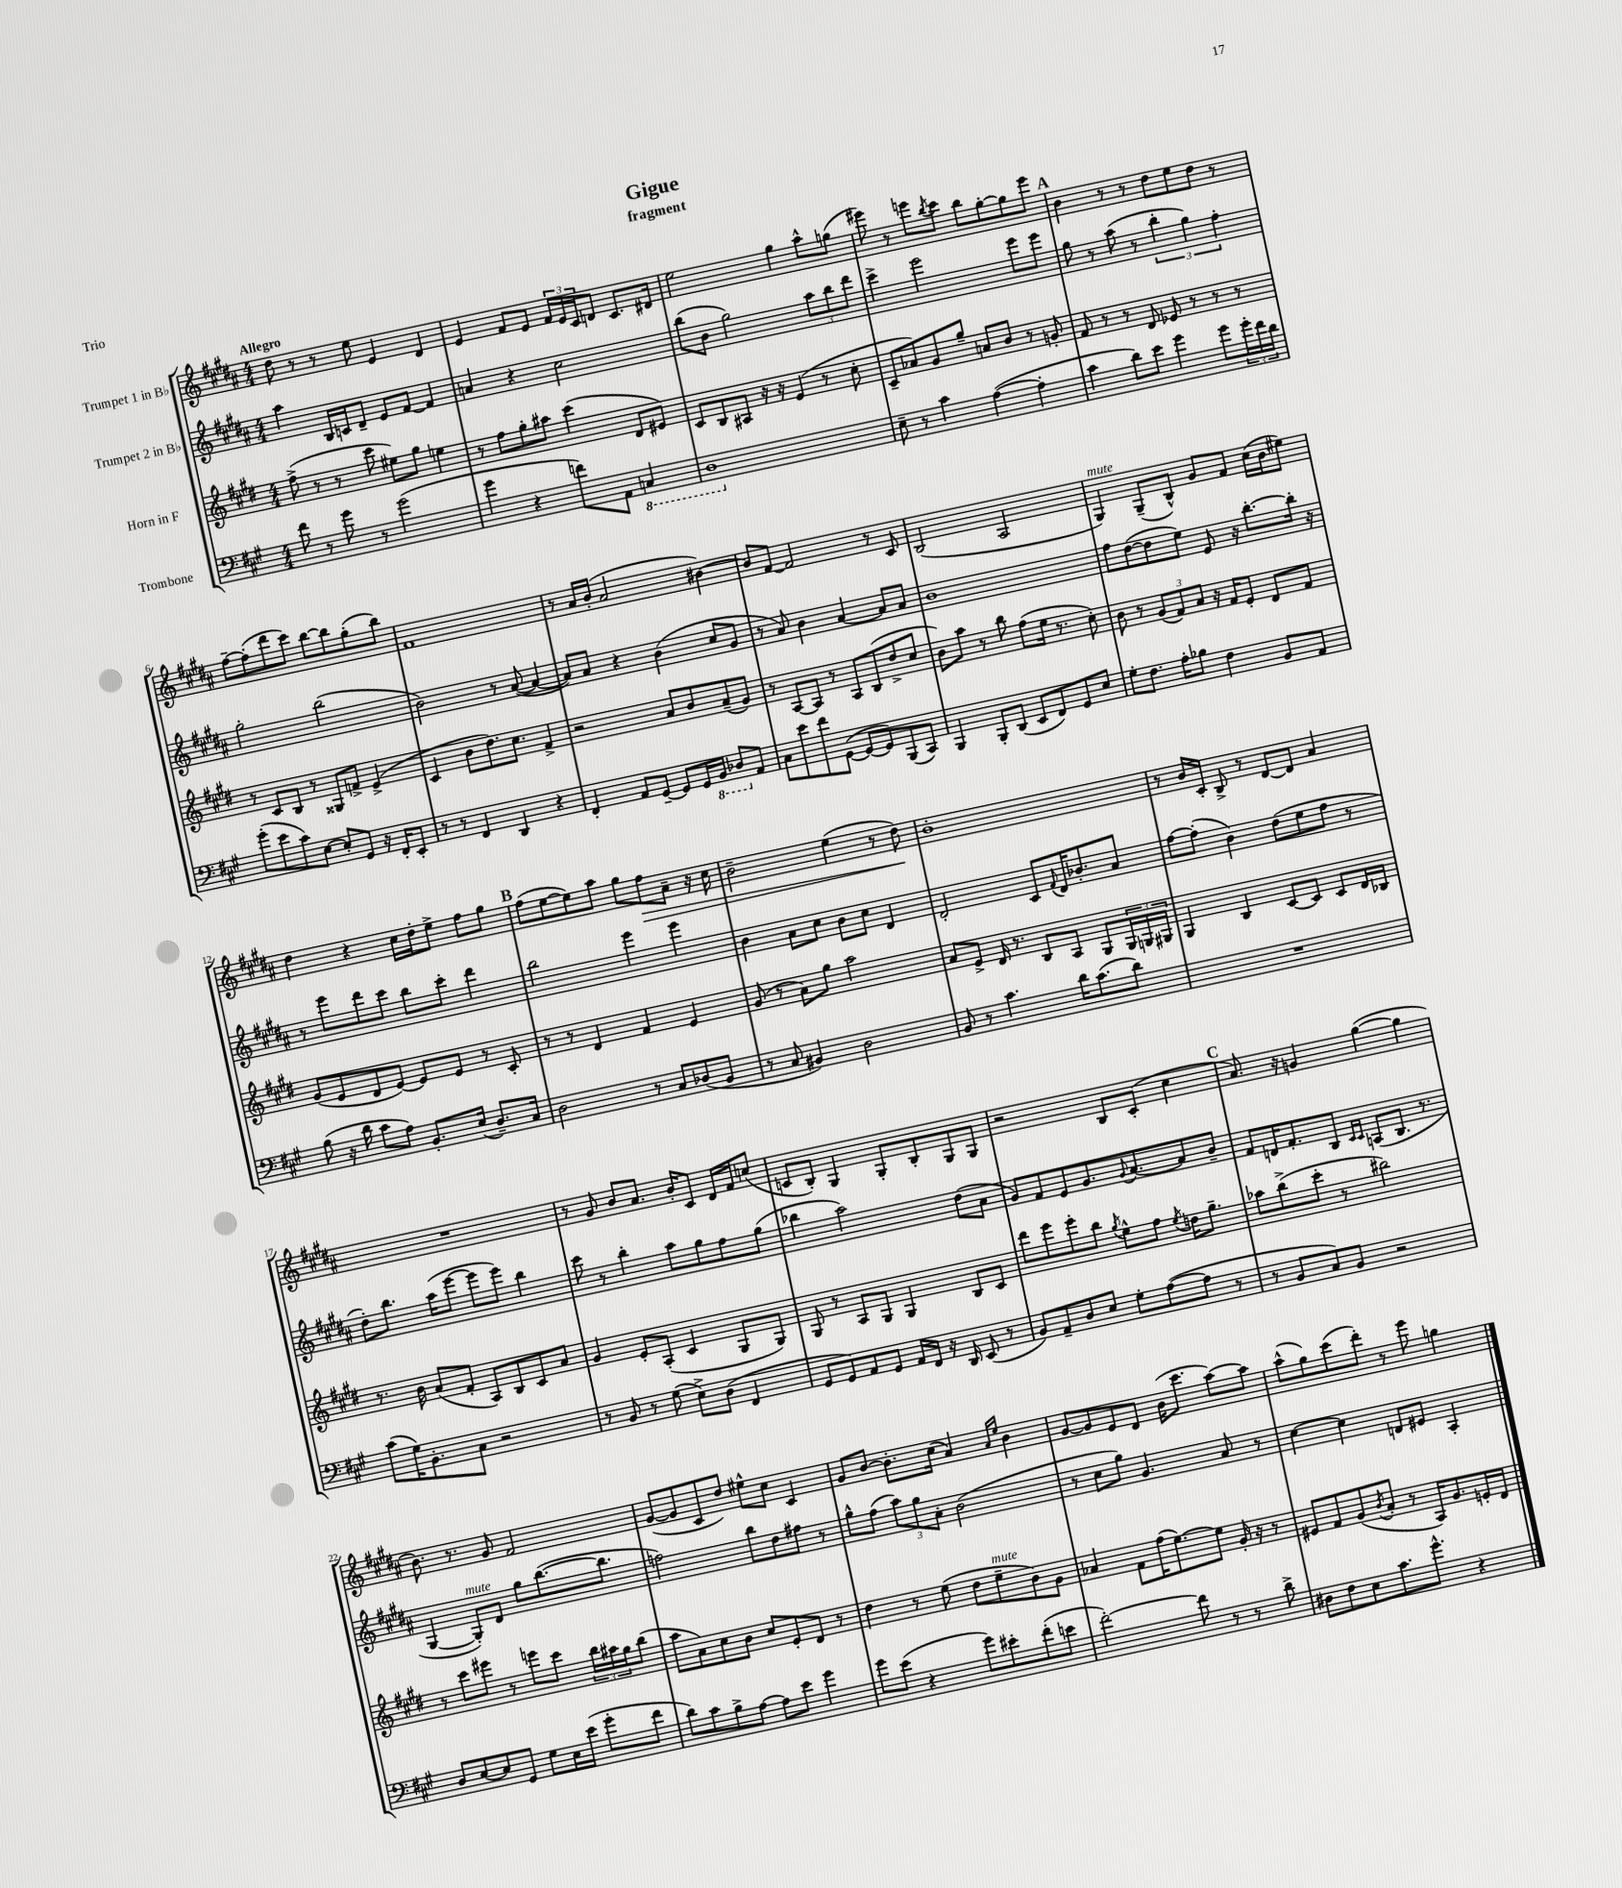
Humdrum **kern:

**kern	**kern	**kern	**kern	**dynam
*part4	*part3	*part2	*part1	*part1
*staff4	*staff3	*staff2	*staff1	*staff1
*I"Trombone	*I"Horn in F	*I"Trumpet 2 in B♭	*I"Trumpet 1 in B♭	*
*clefF4	*clefG2	*clefG2	*clefG2	*
*k[f#c#g#]	*k[f#c#g#d#]	*k[f#c#g#d#a#]	*k[f#c#g#d#a#]	*
*M4/4	*M4/4	*M4/4	*M4/4	*
=1	=1	=1	=1	=1
!	!	!	!LO:TX:a:B:t=Allegro	!
8f#\	(8ff#^\	4aa#\	8dd#\	.
8r	8r	.	8r	.
8g#\	8r	16B/LL	8r	.
.	.	16cn/J	.	.
8r	8ccc#\	8d#~/J	8ee\	.
(2g#\	8ee#X\L)	8e/L	4e/	.
.	8gg#\J	[8f#/J	.	.
.	4een\	4f#/]	4d#/	.
=2	=2	=2	=2	=2
4g#\	8r	4an/	4e/	.
.	8ff#\L	.	.	.
4r	8gg#'\	4r	8f#/L	.
.	8aa#X\J	.	8e/J	.
8fn\L)	(4ccc#\	2cc#\	24f#/LL	.
.	.	.	24e/	.
.	.	.	24c#/J	.
8AA\J	.	.	8dn/J	.
*8ba	*	*	*	*
4CCn/	8d#/L	.	8.c#/L	.
.	8e#X/J)	.	.	.
.	.	.	16d#X/Jk	.
=3	=3	=3	=3	=3
1DD	8c#/L	(8bb\L	2ee\	.
.	8B/	8b\J	.	.
.	8A#X/J	2gg#\)	.	.
.	16r	.	.	.
.	16r	.	.	.
.	(4e/	.	4gg#\	.
.	8r	12aa#\L	8aa#^^\L	.
.	.	12bb\	.	.
.	8cc#'\	.	(8ggn\J	.
.	.	12ddd#\J	.	.
=4	=4	=4	=4	=4
*X8ba	*	*	*	*
8E~\	8c#~/L	4ccc#^\	8eee#X\)	.
8r	8a-X/)	.	8r	.
4c#\	8g#/	2eee\	8eeen\L	.
.	.	.	8qbb/	.
.	8gg#~/J	.	8ccc#\J	.
([4A\	8an/L	.	8bb\L	.
.	8b/J	.	[8gg#'\	.
4A'\]	8r	8eee\L	8gg#\]	.
.	8gn'/	8eee\J	8eee\J	.
!!LO:REH:place=s1:t=A
=5	=5	=5	=5	=5
4c#\	8f#/	8gg#\	4b\	.
.	8r	8r	.	.
8d\L)	8r	(8aa#\	8r	.
8e\J	8d#/	8r	8r	.
4g#\	8e-X/	6bb'\	8dd#\L	.
.	8r	.	8ee\	.
.	.	6gg#\)	.	.
8g#\L	8r	.	8dd#\J	.
.	.	6ff#'\	.	.
24g#'\L	8r	.	8r	.
24f#\	.	.	.	.
24d\JJ	.	.	.	.
!!LO:LB:g=z
=6	=6	=6	=6	=6
(8g#'\L	8r	2gg#'\	[8ff#~\L	.
8e\	8c#/L	.	(8ff#'\]	.
8c#\)	8B/J	.	8ddd#\	.
[8E\J	8r	.	8ccc#\J)	.
8E'/L]	8G##X/L	(2bb\	[8bb\L	.
8GG#/J	8fn^/J	.	8bb\]	.
16r	(4e^/	.	(8gg#'\	.
16FF#'/KL	.	.	.	.
8EE'/J	.	.	8bb\J)	.
=7	=7	=7	=7	=7
8r	4c#/	2b\)	1f#	.
8r	.	.	.	.
4FF#/	8b\L	.	.	.
.	8.dd#\)	.	.	.
4DD/	.	8r	.	.
.	8.cc#\J	.	.	.
.	.	([8a#/	.	.
4r	4f#^/	4a#/_	.	.
=8	=8	=8	=8	=8
4FF#'/	2r	8a#/L])	8r	.
.	.	8a#/J	16a#/LL	.
.	.	.	(16b'/JJ	.
8AA/L	.	4r	2a#/	.
[8GG#~/J	.	.	.	.
8GG#/L]	8a/L	(4b\	.	.
16GG#/L	8b/	.	.	.
*8ba	*	*	*	*
16BBB/JJ	.	.	.	.
8DD-X/L	(8a~/	8cc#/L	[4b#X\)	.
*X8ba	*	*	*	*
8AA/J	8g#/J)	8g#/J	.	.
=9	=9	=9	=9	=9
8C#\L	8r	8r	8b#/L]	.
8e\	[8A/L	8a#/)	[8f#/J	.
8f#\	8A/J]	4b\	2f#/]	.
([8GG#\J	8r	.	.	.
8GG#/L_	8A/L	[4a#/	.	.
8GG#/])	(8B/	.	.	.
(8BBB/	8dd#^/	8a#/L]	8r	.
8CC#/J)	8cc#/J	8a#/J	8c#/	.
=10	=10	=10	=10	=10
4BBB/	8b\L)	1b	(2B/	.
.	8aa\J	.	.	.
8BBB'/L	8r	.	.	.
(8DD/J	8bb\	.	.	.
8EE/L	(8ff#\L	.	2A#/	.
8FF#/)	16ee\Jk	.	.	.
.	8.r	.	.	.
8GG#/	.	.	.	.
8E/J	8cc#'\)	.	.	.
=11	=11	=11	=11	=11
!	!	!	!LO:TX:a:i:t=mute	!
8G#'\L	8b\	8ff#\L	4G#/)	.
8.F#\J	8r	([8dd#\	.	.
.	(12g#/L	8dd#\]	(8G#~/L	.
16A'\KL	.	.	.	.
.	12f#/)	.	.	.
8B-X\J	.	8ee\J)	8B^^/J)	.
.	12a/J	.	.	.
4F#\	16r	8e/	8g#/L	.
.	16f#/KL	.	.	.
.	8e'/J	16r	8f#/J	.
.	.	[8.bb'\L	.	.
8BB/L	8d#/L	.	(16cc#\LL	.
.	.	.	16b\J	.
8AA/J	8f#/J	16bb'\Jk]	8ee#X\J)	.
.	.	16r	.	.
!!LO:LB:g=z
=12	=12	=12	=12	=12
(8B\	(8g#/L	8r	4dd#\	.
16r	8e/	8eee\L	.	.
16d\	.	.	.	.
8c#\L	8d#/	8ddd#\	4r	.
8A\J)	[8e/J)	8ccc#\J	.	.
8.BB'/L	8e/L]	8bb\L	16cc#\LL	.
.	.	.	16dd#'\J	.
.	8e/J	8ccc#'\J	8ee^\J	.
(16E/Jk	.	.	.	.
8.D~/L)	8r	4ddd#\	8ff#\L	.
.	8c#'/	.	8gg#\J	.
16C#/Jk	.	.	.	.
!!LO:REH:place=s1:t=B
=13	=13	=13	=13	=13
2D\	8r	2bb\	(8ff#\L	.
.	8r	.	[8ee\	.
.	4d#/	.	8ee\])	.
.	.	.	8aa#\J	.
8r	4f#/	4eee\	8gg#\L	.
!	!	!	!	!LO:HP:b
8C#/L	.	.	8ff#\	>
(8D-X/	4e/	4eee\	8a#~\J	.
8BB/J	.	.	16r	.
.	.	.	16cc#\	.
=14	=14	=14	=14	=14
8r	(8g#/	4b\	2b~\	.
8C#/	8r	.	.	.
4BB#X/)	8a\L)	8a#\L	.	.
.	8gg#\J	8cc#\J	.	.
2D\	2aa\	8b\L	(4ee\	.
.	.	8cc#\J	.	.
.	.	4d#/	8r	.
.	.	.	8dd#\)	.
.	.	.	.	]
=15	=15	=15	=15	=15
8BB/	8a/L	2d#'/	1b'	.
8r	8e^/J	.	.	.
4.c#\	16d#/	.	.	.
.	8.r	.	.	.
.	8B/L	8c#/L	.	.
.	.	8qqf#/	.	.
16d\KL	8A/J	16d#/K	.	.
(8.c#\	.	8.b-X'/	.	.
.	8G#/L	.	.	.
8d\J)	24G#/L	8a#/J	.	.
.	24Gn/	.	.	.
.	24G#X/JJ	.	.	.
=16	=16	=16	=16	=16
1r	4G#/	[8ff#\L	8r	.
.	.	(8ff#'\J]	16b/LL	.
.	.	.	16c#'/JJ	.
.	4B/	4b\)	8B^/	.
.	.	.	8r	.
.	[8c#/L	(8dd#\L	[8d#/L	.
.	8c#/J]	8ee\	8d#/J]	.
.	8c#/L	8ff#\J	4a#/	.
.	16d#/L	8r	.	.
.	16B-X/JJ	.	.	.
!!LO:LB:g=z
=17	=17	=17	=17	=17
(8c#\L	8.r	8dd#'\L)	1r	.
16G#\K)	.	8.bb\J	.	.
8.BB'\	16b\	.	.	.
.	(8a/L	.	.	.
.	.	(16aa#\KL	.	.
8C#\J	8f#'/J	[8eee\J	.	.
2r	8A/L)	8eee\L]	.	.
.	8B/	8eee\J)	.	.
.	8c#/	4bb\	.	.
.	8a/J	.	.	.
=18	=18	=18	=18	=18
8r	4g#/	8ccc#\	8r	.
8BB/	.	8r	8g#/	.
8r	8e'/L	4bb'\	8b/L	.
(8G#\	(8A'/J	.	8.a#/J	.
8E^\L)	4c#/	8aa#\L	.	.
.	.	.	16b'/KL	.
(8D\J	.	8gg#\	8c#/J	.
4FF#/	8G#/L	8ff#\	16d#/LL	.
.	.	.	16f#/J	.
.	8G#/J)	(8gg#\J	(8ccn/J	.
=19	=19	=19	=19	=19
8GG#/L	8G#/	4bb-X\	8cn/L	.
8GG#/)	8r	.	8B'/J)	.
8AA/	8A/L	2aa#\)	4G#/	.
8GG#/J	8G#/J	.	.	.
16AA/LL	4G#/	.	8G#'/L	.
16FF#/JJ	.	.	.	.
16r	.	.	8B'/	.
16DD/	.	.	.	.
(8EE/	8B/L	(8dd#\L	8G#/	.
8r	8c#/J	8a#\J	8G#/J	.
=20	=20	=20	=20	=20
8BB/L)	8ddd#\L	8g#/L)	2r	.
8AA~/	8eee\	8f#/	.	.
8D/	8eee'\	8e/	.	.
8E/J	8bb\J	8.g#/	.	.
.	8qgg#/	.	.	.
8G#'\L	8ee^^\L	.	8B/L	.
.	.	8qqg#/	.	.
.	.	[8.a#/	.	.
([8A\	8ff#\J	.	(8c#'/J	.
.	8qee/	.	.	.
8A\J]	16ddn\KL	8a#/]	4cc#\	.
.	8.gg#~\J	.	.	.
8r	.	8b~/J	.	.
!!LO:REH:place=s1:t=C
=21	=21	=21	=21	=21
8r	8aa-X\L	8f#/L	8.a#/)	.
8BB/L	(8bb^\	16dn/K	.	.
.	.	8.f#'/	16r	.
8C#/)	8ccc#'\J	.	4gn/	.
8BB/J	8r	8B/J	.	.
.	.	16qqc#/LL	.	.
.	.	16qqc#/JJ	.	.
2r	2bb#X\)	(8An/L	([4gg#\	.
.	.	8.B/J	.	.
.	.	.	4gg#\]	.
.	.	8.r	.	.
!!LO:LB:g=z
=22	=22	=22	=22	=22
8D/L	8r	[4G#/	8.b\)	.
[8E/	8ccc#\L	.	.	.
.	.	.	8.r	.
!	!	!LO:TX:a:i:t=mute	!	!
8E/]	8eee#X\J	8G#'/L])	.	.
8GG#/J	8r	8d#/J	8g#/	.
8G#\L	8eeen\L	8gg#\L	2f#/	.
16E\L	8ccc#\J	([8.bb\	.	.
(16e\JJ	.	.	.	.
8g#'\L	24bb\LL	.	.	.
.	24aa#X\	.	.	.
.	.	8.bb\J]	.	.
.	24gg#\J	.	.	.
8f#\J	(8bb\J	.	.	.
=23	=23	=23	=23	=23
8d\L)	8aa\L	2ffn\)	([8g#/L	.
8c#\	8a\)	.	8g#/]	.
8B^\	8cc#\	.	8c#/	.
[8A\J	8b\J	.	8dd#/J)	.
8A\L]	8cc#/L	8bb\L	8ee#X^^\L	.
8e\J	8e'/	8dd#\	8cc#\J	.
4g#\	8d#/J	8ff#X\J	4c#/	.
.	8r	8r	.	.
=24	=24	=24	=24	=24
8g#\L	4dd#\	8gg#^^\L	8g#/L	.
(8e\J	.	(8ff#\J	[8b/J	.
4r	8r	12aa#\L)	8.b'\L]	.
.	.	12gg#\	.	.
.	(8ee\	.	.	.
.	.	12a#'\J	.	.
.	.	.	(16cc#\Jk	.
8g#\L)	8dd#\L	(2b\	4a#/)	.
!	!LO:TX:a:i:t=mute	!	!	!
8e#X'\	8ee~\	.	.	.
.	.	.	16qqa#/LL	.
.	.	.	16qqee/JJ	.
(8f#'\	8b\)	.	4b\	.
8en\J	8g#\J	.	.	.
=25	=25	=25	=25	=25
[2f#'\)	4a-X/	8r	[8g#/L	.
.	.	8cc#\L	8g#/]	.
.	8f#\L	8gg#\J)	8e/	.
.	(16ff#\K	4.g#/	8d#/J	.
.	[8.ee\)	.	.	.
8f#\]	.	.	(16b\KL	.
.	.	.	8.ccc#\J	.
8r	8ee\J]	.	.	.
8r	16g#'/	8a#/	[8aa#\L)	.
.	16r	.	.	.
8d^\	8r	8r	8aa#\J]	.
=26	=26	=26	=26	=26
8D#X\L	8e#X/L	[4cc#\	(8aa#^^\L	.
8F#\	8f#/	.	8gg#\)	.
8E\	(8g#/	4cc#\]	(8ccc#\	.
.	8qb/	.	.	.
8.c#\	8a'/J	.	8ddd#'\J)	.
.	8r	8dn/L	8r	.
8.g#^^\J	.	.	.	.
.	16A/KL)	8e#X/J	8eee\	.
.	8.g#/	.	.	.
4r	.	4A#'/	4ggn\	.
.	16en'/L	.	.	.
.	16d#/JJ	.	.	.
==	==	==	==	==
*-	*-	*-	*-	*-
